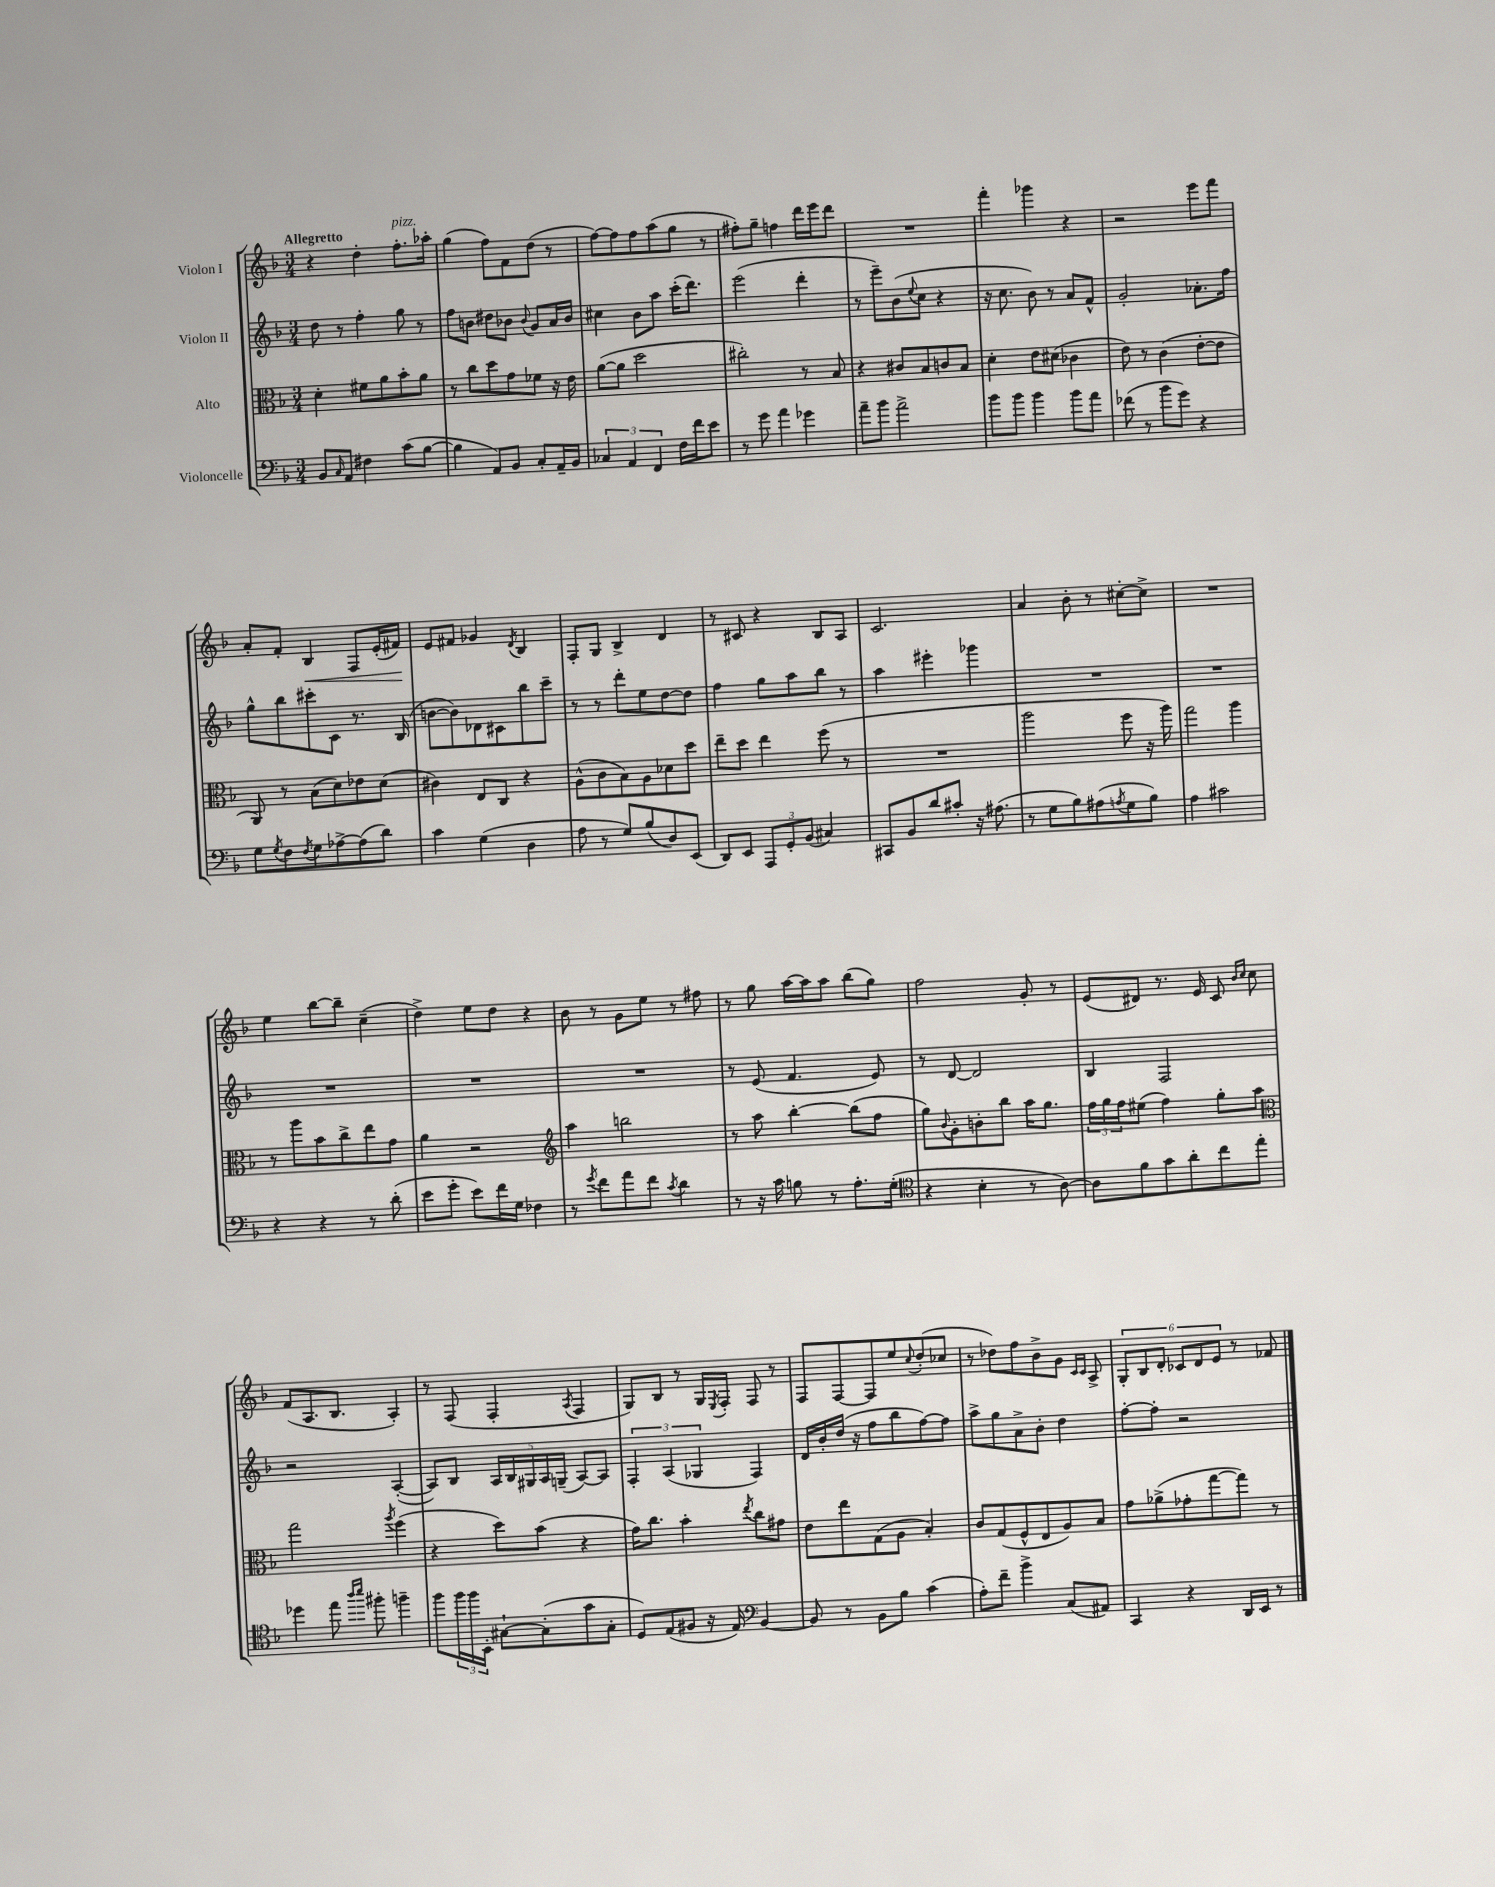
<<
\new StaffGroup <<
\new Staff = "s0" \with { instrumentName = "Violon I" } {
    \clef treble \key f \major \numericTimeSignature \time 3/4 \tempo "Allegretto"
    r4 d''4-. f''8.-.^\markup { \italic "pizz." } aes''16-. |
    g''4( f''8) f'8 d''8( r8 |
    f''8~) f''8 f''8 a''8( g''8 r8 |
    fis''8-.) g''8-- f''4 d'''16 e'''16 d'''8 |
    R2. |
    f'''4-. ges'''4 r4 |
    r2 e'''8 f'''8 |
    a'8-. f'8-. bes4\< f8 e'16-.( fis'16\!) |
    e'8 fis'8 ges'4 \acciaccatura { d'8 } bes4 |
    f8-. g8 bes4-> d'4 |
    r8 cis'8 r4 bes8 a8 |
    c'2. |
    a'4 bes'8-. r8 cis''8~-. cis''8-> |
    R2. |
    e''4 bes''8~ bes''8-- c''4--( |
    d''4->) e''8 d''8 r4 |
    bes'8 r8 g'8 e''8 r8 fis''8 |
    r8 g''8 a''16~ a''16 a''8 bes''8( g''8) |
    f''2 g'8-. r8 |
    e'8( dis'8) r8. e'16 c'8 \grace { bes'16 c''16 } c''8 |
    f'8( a8. bes8. a4-.) |
    r8 f8( f4-. \acciaccatura { a8 } f4 |
    g8) bes8 r8 g16 \acciaccatura { e8 } f16-. f8 r8 |
    f8 f8~ f8 e''8 \appoggiatura { c''8 } d''8-.( ces''8 |
    r8 des''8) f''8 bes'8-> g'8 \grace { c'16 c'16 } a8-> |
    \tuplet 6/4 { g8-. bes8 d'8-. ces'8 d'8 e'8 } r8 fes'8 \bar "|." |
}
\new Staff = "s1" \with { instrumentName = "Violon II" } {
    \clef treble \key f \major \numericTimeSignature \time 3/4
    d''8 r8 f''4-. g''8 r8 |
    f''8 b'8 dis''8 bes'8 \appoggiatura { bes'8 } g'8 a'16 bes'16 |
    cis''4 bes'8 a''8 c'''16-.( d'''8.) |
    e'''2( d'''4-. |
    r8 e'''8--) bes'8( \appoggiatura { e''8 } c''8 r4 |
    r16 c''8. bes'8) r8 a'8 f'8-^ |
    g'2-. aes'8.-. f''16 |
    g''8-^ bes''8 cis'''8-. c'8 r8. bes16( |
    b'8~ b'8) des'8 cis'8 bes''8 c'''8-- |
    r8 r8 d'''8-. e''8 d''8~ d''8 |
    f''4 g''8 a''8 bes''8 r8 |
    a''4 eis'''4-. ges'''4 |
    R2. |
    R2. |
    R2. |
    R2. |
    R2. |
    r8 e'8( f'4. e'8) |
    r8 d'8~ d'2 |
    bes4 f2 |
    r2 a4~-.( |
    a8) bes8 \tuplet 5/4 { a16 bes16 gis16 a16 g16--( } a8~) a8 |
    \tuplet 3/2 { f4-. a4( ges4 } f4) |
    d'16 bes'16-. d''16( r16 f''8 bes''8 f''8~) f''8 |
    a''8-> g''8 a'8-> bes'8-. d''4 |
    f''8~-. f''8-. r2 \bar "|." |
}
\new Staff = "s2" \with { instrumentName = "Alto" } {
    \clef alto \key f \major \numericTimeSignature \time 3/4
    d'4-. fis'8 a'8 bes'8-. a'8 |
    r8 c''8 d''8 g'8 fes'8 r16 e'16 |
    a'8~( a'8 d''2 |
    cis''2-.) r8 bes8 |
    r4 cis'8 bes8 c'8 bes8 |
    d'4-. e'8 dis'8( ces'4 |
    e'8) r8 c'4( e'8~-. e'8 |
    a,8) r8 bes8( d'8) ees'8 d'8( |
    cis'4) e8 c8 r4 |
    a8-^( c'8 bes8) a8 des'8 d''8 |
    e''8-- d''8 e''4 f''8( r8 |
    R2. |
    a''2 f''8 r16 a''16) |
    g''2 a''4 |
    r8 a''8 bes'8 c''8-> e''8 g'8 |
    a'4 r2 |
    \clef treble a''4 b''2 |
    r8 a''8 bes''4~-. bes''8( f''8 |
    g''8) \appoggiatura { bes'8 } g'8-. b'8-. bes''8 a''16 g''8. |
    \tuplet 3/2 { f''16 g''16 f''16 } eis''8( f''4) g''8-. a''8 |
    \clef alto g''2 \acciaccatura { a''8 } f''4( |
    r4 d''8) bes'8( r4 |
    g'16) c''8. bes'4-. \acciaccatura { e''8 } c''8 gis'8 |
    e'8 e''8 g8( a8 bes4-.) |
    c'8 g8( f8-^ e8 a8) bes8 |
    g'8 aes'8->( ges'8-. g''8~ g''8) r8 \bar "|." |
}
\new Staff = "s3" \with { instrumentName = "Violoncelle" } {
    \clef bass \key f \major \numericTimeSignature \time 3/4
    bes,8 \grace { c16 } a,8 fis4 c'8( bes8~ |
    bes4 a,8) bes,8 c8-. a,16-- bes,16 |
    \tuplet 3/2 { ces4 a,4 f,4 } f16 f'16 e'8 |
    r8 g'8 a'4 ges'4 |
    a'8-- bes'8 a'2-> |
    bes'8 bes'8 bes'4 bes'8 a'8 |
    fes'8( r8 bes'8 g'8) r4 |
    g8 \acciaccatura { g8 } f8 \acciaccatura { f8 } g8 aes8~-> aes8( d'8) |
    c'4 g4( d4 |
    a8 r8 g8) bes8( d8) e,8( |
    d,8) e,8 \tuplet 3/2 { a,,8 g,8-. bes,8( } cis4) |
    cis,8 bes,8 d'8 cis'8-. r16 ais8.( |
    r8 g8 bes8) ais8( \acciaccatura { a8 } g8 bes8) |
    a4 cis'2 |
    r4 r4 r8 d'8-.( |
    e'8 g'8-. e'8) f'16 g16 fes4 |
    r8 \acciaccatura { g'8 } f'8 a'8 f'8 \acciaccatura { c'8 } d'4 |
    r8 r16 c'16 b8 r8 a8.-. g16-.( |
    \clef tenor r4 bes4-. r8 a8~) |
    a8 f'8 g'8 a'8-. c''8 e''8-. |
    des''4 e''8 \grace { a''16 bes''16 } fis''8-. f''4-- |
    f''8 \tuplet 3/2 { f''16 f''16 bes,16-. } gis8~-! gis8-.( g'8 gis8-. |
    d8) e8( fis8 r16 e16) \clef bass bes,4~ |
    bes,8 r8 bes,8 bes8 c'4( |
    a8-.) f'8-- bes'4-> c8( ais,8) |
    c,4 r4 d,16 e,16 r8 \bar "|." |
}
>>
>>
\layout { \context { \Score \remove "Bar_number_engraver" } }
